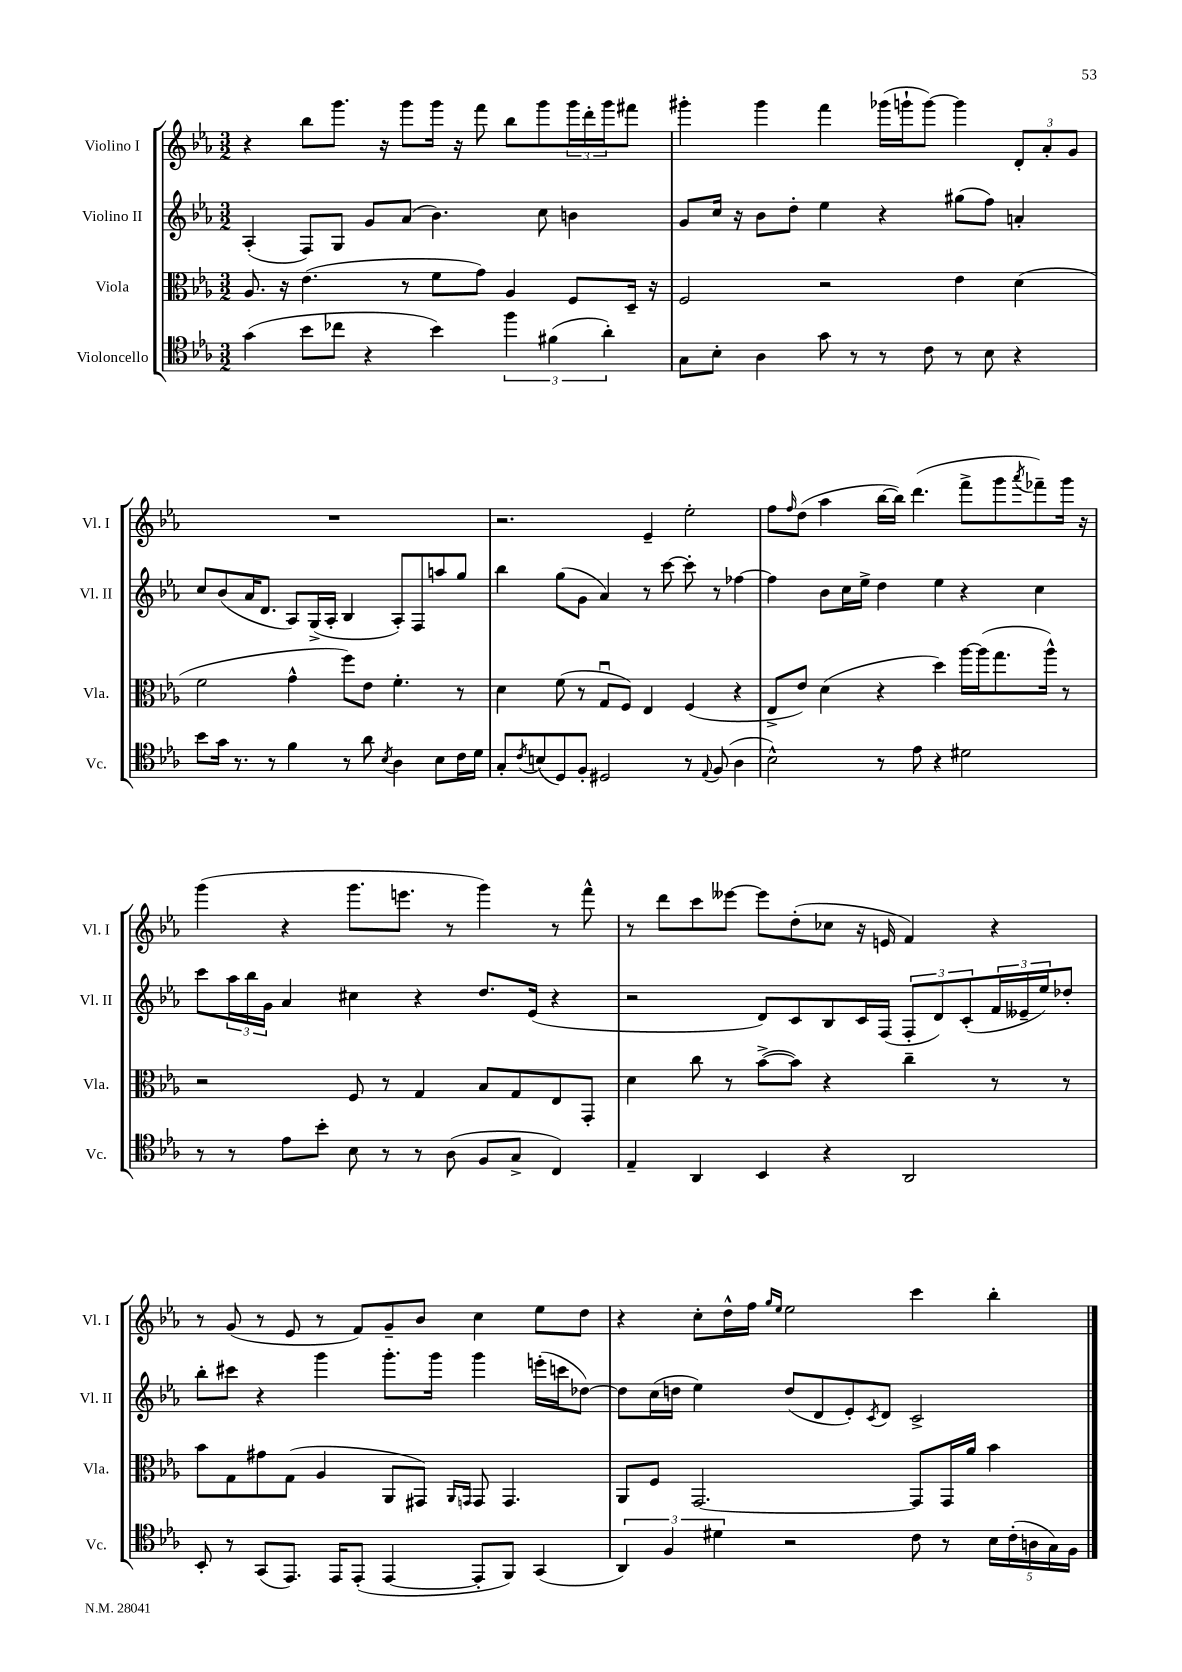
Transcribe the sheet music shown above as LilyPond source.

<<
\new StaffGroup <<
\new Staff = "s0" \with { instrumentName = "Violino I" shortInstrumentName = "Vl. I" } {
    \clef treble \key ees \major \numericTimeSignature \time 3/2
    r4 bes''8 g'''8. r16 g'''8 g'''16 r16 f'''8 bes''8 g'''8 \tuplet 3/2 { g'''16 d'''16-. g'''16 } fis'''8 |
    gis'''4-. gis'''4 f'''4 ges'''16( g'''16-! g'''8~) g'''4 \tuplet 3/2 { d'8-. aes'8-. g'8 } |
    R1. |
    r2. ees'4-- ees''2-. |
    f''8 \grace { f''16 } d''8( aes''4 bes''16~ bes''16) d'''4.( f'''8-> g'''8 \acciaccatura { aes'''8 } fes'''8--) g'''16 r16 |
    g'''4( r4 g'''8. e'''8. r8 g'''4) r8 f'''8-^ |
    r8 d'''8 c'''8 eeses'''8~ eeses'''8 d''8-.( ces''8 r16 e'16 f'4) r4 |
    r8 g'8( r8 ees'8 r8 f'8) g'8-- bes'8 c''4 ees''8 d''8 |
    r4 c''8-. d''16-^ f''16 \grace { g''16 ees''16 } ees''2 c'''4 bes''4-. \bar "|." |
}
\new Staff = "s1" \with { instrumentName = "Violino II" shortInstrumentName = "Vl. II" } {
    \clef treble \key ees \major \numericTimeSignature \time 3/2
    aes4-.( f8) g8 g'8 aes'8( bes'4.) c''8 b'4 |
    g'8 c''16 r16 bes'8 d''8-. ees''4 r4 gis''8( f''8) a'4-. |
    c''8 bes'8( aes'16 d'8. aes8) g16->( aes16-. bes4 aes8-.) f8 a''8 g''8 |
    bes''4 g''8( g'8 aes'4) r8 c'''8~ c'''8-. r8 fes''4~ |
    fes''4 bes'8 c''16 ees''16-> d''4 ees''4 r4 c''4 |
    c'''8 \tuplet 3/2 { aes''16 bes''16 g'16 } aes'4 cis''4 r4 d''8. ees'16( r4 |
    r2 d'8) c'8 bes8 c'16 f16( \tuplet 3/2 { f8-. d'8) c'8-.( } \tuplet 3/2 { f'16 eeses'16-- ees''16) } des''8-. |
    bes''8-. cis'''8 r4 g'''4 g'''8.-. g'''16 g'''4 e'''16-.( c'''16 des''8~) |
    des''8 c''16( d''16 ees''4) d''8( d'8 ees'8-.) \acciaccatura { c'8 } d'8 c'2-> \bar "|." |
}
\new Staff = "s2" \with { instrumentName = "Viola" shortInstrumentName = "Vla." } {
    \clef alto \key ees \major \numericTimeSignature \time 3/2
    aes8. r16 ees'4.( r8 f'8 g'8) aes4 f8 d16-- r16 |
    f2 r2 ees'4 d'4( |
    f'2 g'4-^ f''8) ees'8 f'4.-. r8 |
    d'4 f'8( r8 g8\downbow f8) ees4 f4( r4 |
    ees8-> ees'8) d'4( r4 d''4) aes''16~ aes''16( g''8. aes''16-^) r8 |
    r2 f8 r8 g4 bes8 g8 ees8 g,8-. |
    d'4 c''8 r8 bes'8~->( bes'8) r4 c''4-- r8 r8 |
    bes'8 g8 gis'8 g8( aes4 aes,8 gis,8) \grace { aes,16 g,16 } g,8 g,4. |
    aes,8 f8 g,2.~ g,8 g,16 aes'16 bes'4 \bar "|." |
}
\new Staff = "s3" \with { instrumentName = "Violoncello" shortInstrumentName = "Vc." } {
    \clef tenor \key ees \major \numericTimeSignature \time 3/2
    g'4( bes'8 ces''8 r4 bes'4) \tuplet 3/2 { f''4 fis'4( aes'4-.) } |
    g8 bes8-. aes4 g'8 r8 r8 c'8 r8 bes8 r4 |
    bes'8 g'16 r8. r8 f'4 r8 aes'8 \acciaccatura { bes8 } aes4 bes8 c'16 d'16 |
    g8-. \acciaccatura { c'8 } b8( d8) f8-. dis2 r8 \appoggiatura { ees8 } f8( aes4 |
    bes2-^) r8 ees'8 r4 dis'2 |
    r8 r8 ees'8 bes'8-. bes8 r8 r8 aes8( f8 g8-> c4) |
    ees4-- aes,4 bes,4 r4 aes,2 |
    bes,8-. r8 g,8( ees,8.) ees,16 ees,8-.( ees,4~ ees,8-. f,8) g,4( |
    \tuplet 3/2 { aes,4) f4 dis'4 } r2 c'8 r8 \tuplet 5/4 { bes16 c'16-.( a16 g16) f16 } \bar "|." |
}
>>
>>
\layout { \context { \Score \remove "Bar_number_engraver" } }
